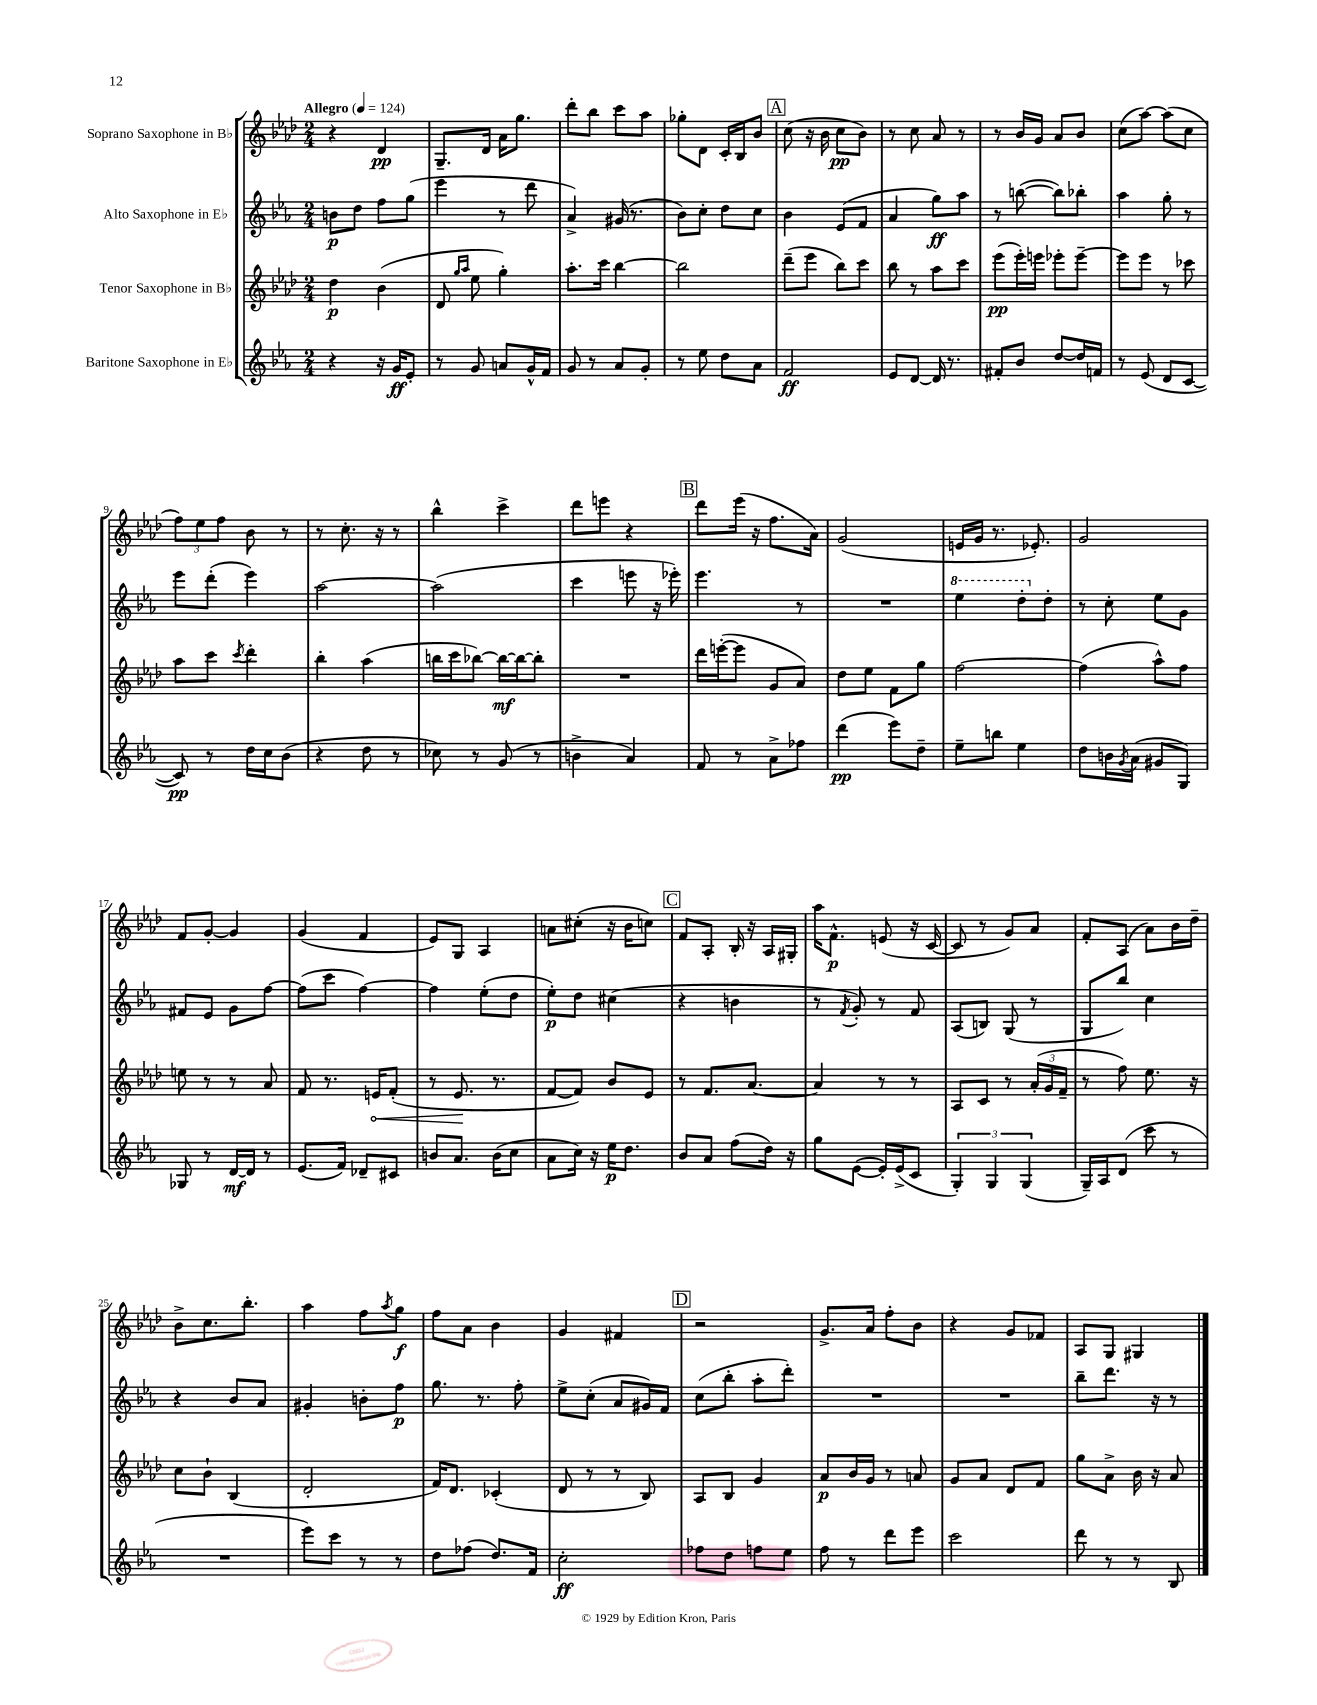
<<
\new StaffGroup <<
\new Staff = "s0" \with { instrumentName = "Soprano Saxophone in Bb" } {
    \clef treble \key aes \major \numericTimeSignature \time 2/4 \tempo "Allegro" 4 = 124
    r4 des'4\pp |
    g8.-- des'16 aes'16 g''8. |
    des'''8-. bes''8 c'''8 aes''8 |
    ges''8-. des'8 c'16-. bes16 bes'8 |
    \mark \markup { \box "A" } c''8( r16 bes'16 c''8\pp bes'8) |
    r8 c''8 aes'8 r8 |
    r8 bes'16 g'16 aes'8 bes'8 |
    c''8( aes''8~) aes''8( c''8 |
    \tuplet 3/2 { f''8) ees''8 f''8 } bes'8 r8 |
    r8 c''8.-. r16 r8 |
    bes''4-^ c'''4-> |
    des'''8 e'''8 r4 |
    \mark \markup { \box "B" } des'''8 ees'''16( r16 f''8. aes'16) |
    g'2( |
    e'16 g'16 r8. ees'8.-.) |
    g'2 |
    f'8 g'8~-. g'4 |
    g'4( f'4 |
    ees'8) g8 aes4 |
    a'8 cis''8-.( r16 bes'16 c''8) |
    \mark \markup { \box "C" } f'8 aes8-. bes16-. r16 aes16 gis16-. |
    aes''16 f'8.-^\p e'8( r16 c'16~ |
    c'8 r8 g'8) aes'8 |
    f'8-. aes8( aes'8) bes'16 des''16-- |
    bes'8-> c''8. bes''8.-. |
    aes''4 f''8 \acciaccatura { aes''8 } g''8\f |
    f''8 aes'8 bes'4 |
    g'4 fis'4 |
    \mark \markup { \box "D" } r2 |
    g'8.-> aes'16 f''8-. bes'8 |
    r4 g'8 fes'8 |
    aes8 g8 gis4 \bar "|." |
}
\new Staff = "s1" \with { instrumentName = "Alto Saxophone in Eb" } {
    \clef treble \key ees \major \numericTimeSignature \time 2/4
    b'8\p d''8 f''8 g''8( |
    ees'''4 r8 d'''8 |
    aes'4->) gis'16( r8. |
    bes'8) c''8-. d''8 c''8 |
    \mark \markup { \box "A" } bes'4 ees'8( f'8 |
    aes'4 g''8\ff) aes''8 |
    r8 b''8~( b''8) bes''8-. |
    aes''4 g''8-. r8 |
    ees'''8 d'''8-.( ees'''4) |
    aes''2~ |
    aes''2( |
    c'''4 e'''8 r16 ees'''16-.) |
    \mark \markup { \box "B" } ees'''4. r8 |
    R2 |
    \ottava #1 ees'''4 d'''8-. \ottava #0 d''8-. |
    r8 c''8-. ees''8 g'8 |
    fis'8 ees'8 g'8 f''8~ |
    f''8( c'''8 f''4~) |
    f''4 ees''8-.( d''8 |
    ees''8-.\p) d''8 cis''4( |
    \mark \markup { \box "C" } r4 b'4 |
    r8 \acciaccatura { f'8 } g'8-.) r8 f'8 |
    aes8( b8) g8( r8 |
    g8 bes''8) c''4 |
    r4 bes'8 aes'8 |
    gis'4-. b'8-. f''8\p |
    g''8. r8. f''8-. |
    ees''8-> c''8-.( aes'8 gis'16) f'16 |
    \mark \markup { \box "D" } c''8( bes''8-. aes''8-. d'''8-.) |
    R2 |
    R2 |
    bes''8-- d'''8. r16 r8 \bar "|." |
}
\new Staff = "s2" \with { instrumentName = "Tenor Saxophone in Bb" } {
    \clef treble \key aes \major \numericTimeSignature \time 2/4
    des''4\p bes'4( |
    des'8 \grace { g''16 aes''16 } ees''8 g''4-.) |
    aes''8.-. c'''16 bes''4~ |
    bes''2 |
    \mark \markup { \box "A" } des'''8--( ees'''8 bes''8) c'''8 |
    bes''8 r8 aes''8 c'''8 |
    ees'''8\pp( ees'''16-.) e'''16 ees'''8-. ees'''8~-- |
    ees'''8 ees'''8 r8 ces'''8 |
    aes''8 c'''8 \acciaccatura { c'''8 } des'''4-. |
    bes''4-. aes''4( |
    b''16 c'''16 bes''8~) bes''16~\mf bes''16~ bes''8-. |
    R2 |
    \mark \markup { \box "B" } des'''16 e'''16~-.( e'''8 g'8 aes'8) |
    des''8 ees''8 f'8 g''8 |
    f''2~ |
    f''4( aes''8-^) f''8 |
    e''8 r8 r8 aes'8 |
    f'8 r8. \once \override Hairpin.circled-tip = ##t e'16\< f'8-.( |
    r8 ees'8.\! r8. |
    f'8~ f'8) bes'8 ees'8 |
    \mark \markup { \box "C" } r8 f'8. aes'8.~ |
    aes'4 r8 r8 |
    aes8 c'8 r8 \tuplet 3/2 { aes'16-.( g'16 f'16-- } |
    r8 f''8) ees''8. r16 |
    c''8 bes'8-! bes4( |
    des'2-. |
    f'16) des'8. ces'4-.( |
    des'8 r8 r8 bes8) |
    \mark \markup { \box "D" } aes8 bes8 g'4 |
    aes'8\p bes'16 g'16 r8 a'8 |
    g'8 aes'8 des'8 f'8 |
    g''8 aes'8-> bes'16 r16 aes'8 \bar "|." |
}
\new Staff = "s3" \with { instrumentName = "Baritone Saxophone in Eb" } {
    \clef treble \key ees \major \numericTimeSignature \time 2/4
    r4 r16 g'16\ff ees'8-. |
    r8 g'8 a'8 g'16-^ f'16 |
    g'8 r8 aes'8 g'8-. |
    r8 ees''8 d''8 aes'8 |
    \mark \markup { \box "A" } f'2\ff |
    ees'8 d'8~ d'16 r8. |
    fis'8-. bes'8 d''8~ d''16 f'16 |
    r8 ees'8( d'8 c'8~ |
    c'8\pp) r8 d''16 c''16 bes'8( |
    r4 d''8 r8 |
    ces''8) r8 g'8( r8 |
    b'4-> aes'4) |
    \mark \markup { \box "B" } f'8 r8 aes'8-> fes''8 |
    d'''4\pp( ees'''8) d''8-- |
    ees''8-- b''8 ees''4 |
    d''8 b'16 \acciaccatura { g'8 } aes'16( gis'8 g8) |
    ges8 r8 d'16~\mf d'16 r8 |
    ees'8.( f'16) des'8-- cis'8 |
    b'8 aes'8. b'16( c''8 |
    aes'8 c''16) r16 ees''16\p d''8. |
    \mark \markup { \box "C" } bes'8 aes'8 f''8( d''16) r16 |
    g''8 ees'8~( ees'16-.) ees'16->( c'8 |
    \tuplet 3/2 { g4-.) g4 g4( } |
    g16--) aes16 d'8( c'''8 r8 |
    R2 |
    ees'''8) c'''8 r8 r8 |
    d''8 fes''8( d''8.) f'16 |
    c''2-.\ff |
    \mark \markup { \box "D" } fes''8 d''8 f''8 ees''8 |
    f''8 r8 d'''8 ees'''8 |
    c'''2 |
    d'''8 r8 r8 bes8 \bar "|." |
}
>>
>>
